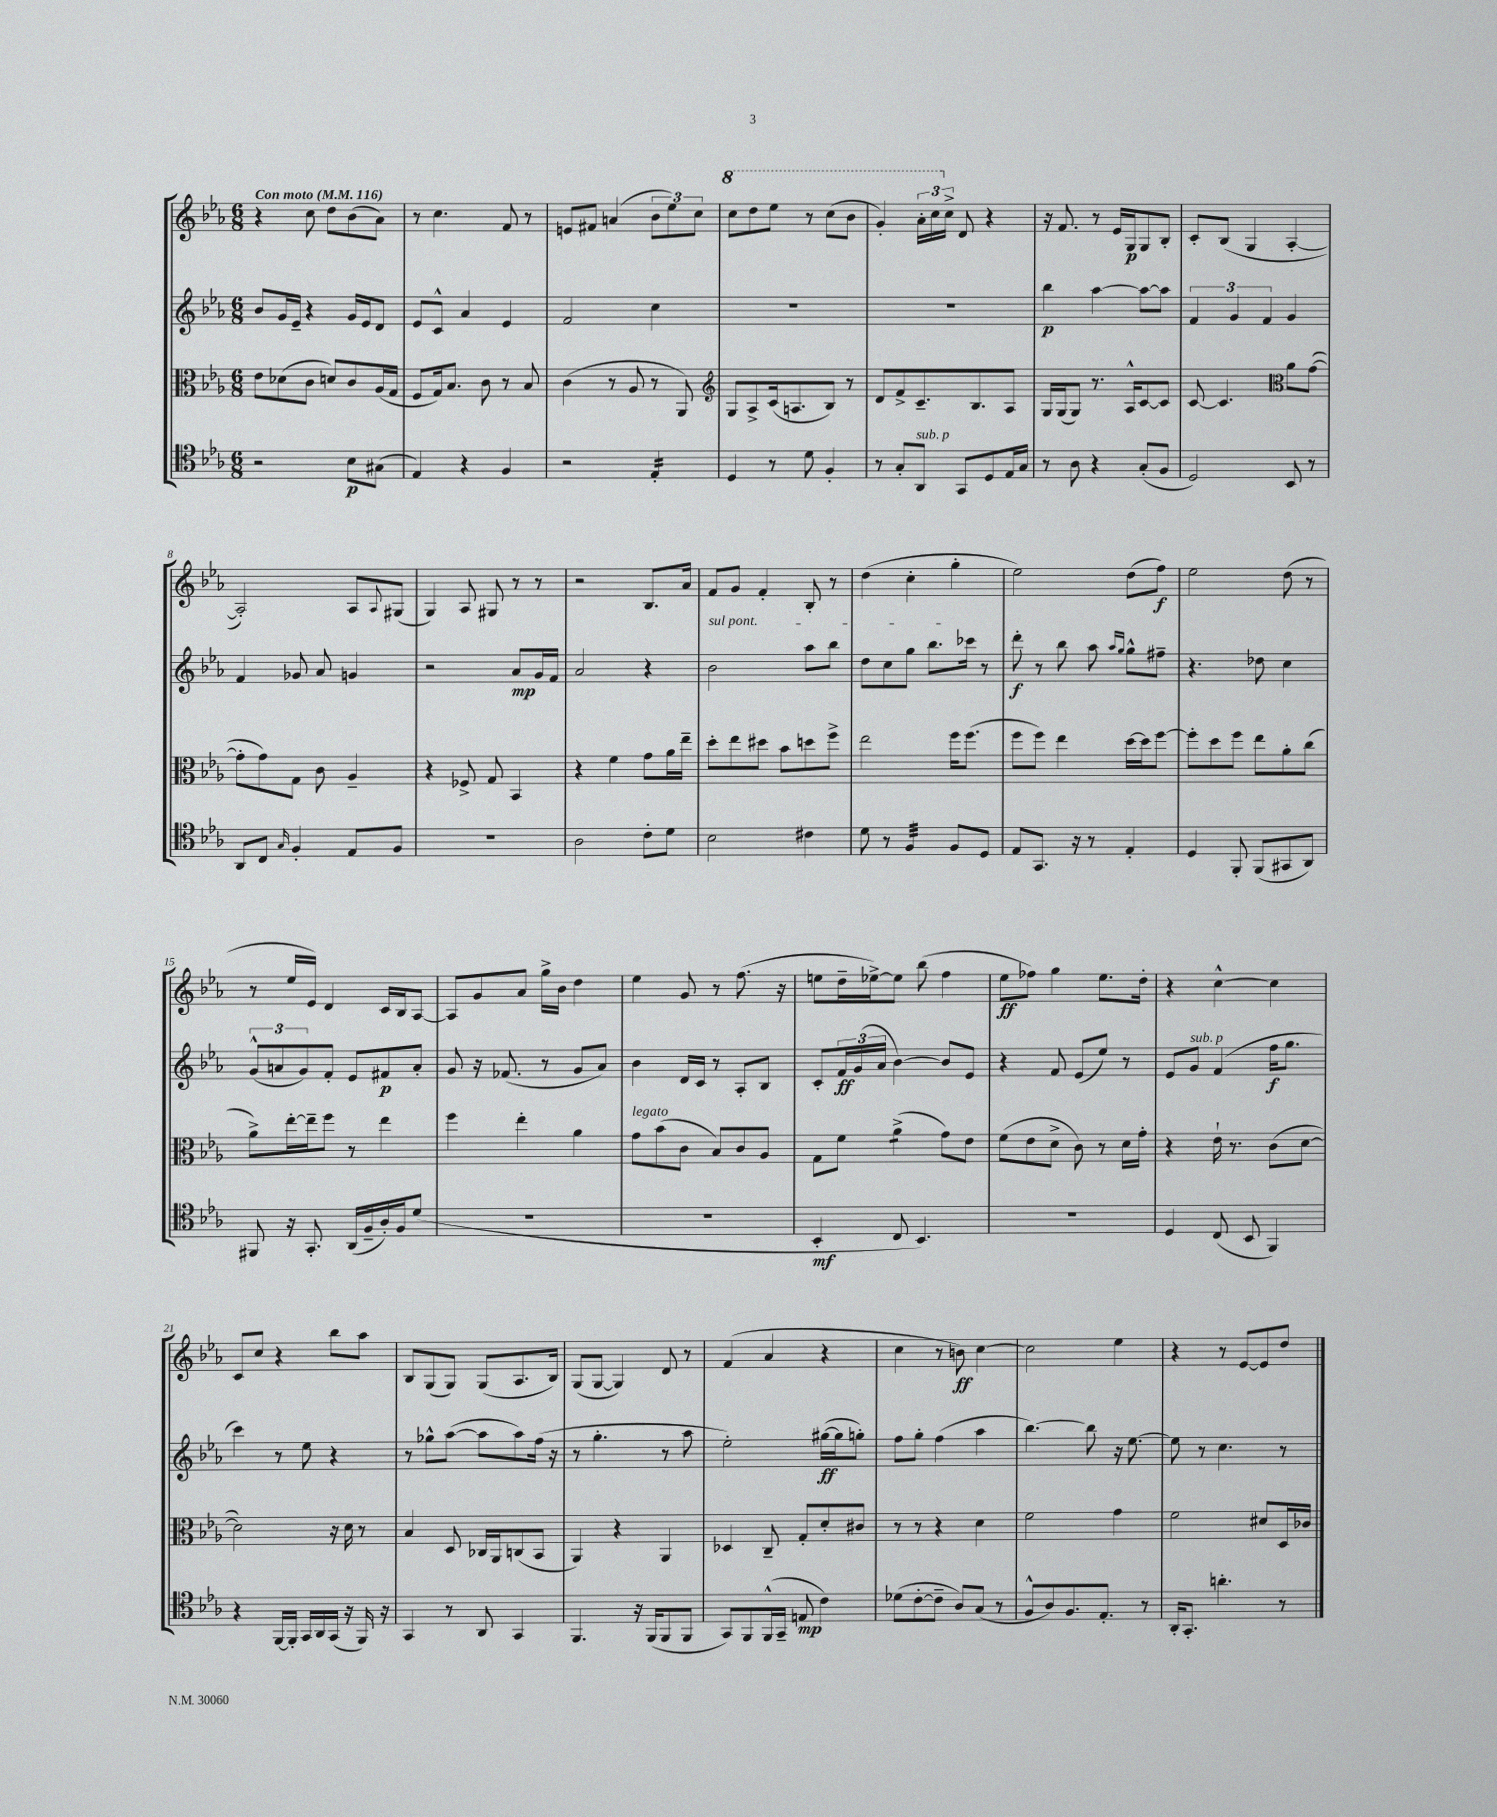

**kern	**kern	**kern	**kern
*staff4	*staff3	*staff2	*staff1
*clefC4	*clefC3	*clefG2	*clefG2
*k[b-e-a-]	*k[b-e-a-]	*k[b-e-a-]	*k[b-e-a-]
*M6/8	*M6/8	*M6/8	*M6/8
*MM116	*MM116	*MM116	*MM116
2r	8e-	8b-	4r
.	(8d-	16g	.
.	.	16e-~	.
.	8c	4r	8cc
.	8d)	.	8dd
8B-	8c	16g	(8b-
.	.	16e-	.
(8G#	(16A-	8d	8a-)
.	16G	.	.
=	=	=	=
4E-)	8F	8e-	8r
.	16G)	8c^^	4.cc
.	8.B-	.	.
4r	.	4a-	.
.	8c	.	.
4F	8r	4e-	8f
.	8B-	.	8r
=	=	=	=
2r	(4c	2f	8e
.	.	.	8f#
.	8r	.	(4a
.	8A-	.	.
4E-'	8r	4cc	12b-
.	.	.	12ee-)
.	8AA-)	.	.
.	.	.	12cc
=	=	=	=
*	*clefG2	*	*
4D	8G	2.r	8ccc
.	8A-^	.	8ddd
8r	(16c	.	8eee-
.	8.A	.	.
8d	.	.	8r
4F'	8B-)	.	(8ccc
.	8r	.	8bb-
=	=	=	=
8r	8d	2.r	4gg')
8G'	8f^	.	.
8AA-	8.c~	.	24aa-'
.	.	.	24ccc
.	.	.	24cc^
8GG	.	.	8d
.	8.B-	.	.
8D	.	.	4r
16E-	8A-	.	.
16G	.	.	.
=	=	=	=
8r	16G	4bb-	16r
.	(16G	.	8.f
8A-	8G)	.	.
4r	8.r	[4aa-	8r
.	.	.	16e-
.	16A-^^	.	16G
(8G'	[8c	8aa-_	8G
8F	8c]	8aa-]	8B-'
=	=	=	=
2D)	[8c	6f	8c'
.	4.c]	.	(8B-
.	.	6g	.
.	.	.	4G
.	.	6f	.
*	*clefC3	*	*
8BB-	8a-	4g	[4A-'
8r	([8g	.	.
=	=	=	=
8AA-	8g']	4f	2A-'])
8C	8g)	.	.
16qqG	.	.	.
4F'	8G	8g-	.
.	8c	8a-	.
8E-	4A-~	4g	8A-
.	.	.	8qqA-
8F	.	.	(8G#
=	=	=	=
2.r	4r	2r	4G)
.	8F-^	.	8A-
.	8G	.	8G#
.	4BB-	8a-	8r
.	.	16g	8r
.	.	16f	.
=	=	=	=
2A-	4r	2a-	2r
.	4f	.	.
8c'	8g	4r	8.B-
8d	16a-	.	.
.	16ee-~	.	16a-
=	=	=	=
2B-	8dd'	2b-	8f
.	8ee-	.	8g
.	8dd#	.	4f'
.	8b-	.	.
4c#	8dd	8aa-	8B-'
.	8ff^	8bb-	8r
=	=	=	=
8d	2ee-	8dd	(4dd
8r	.	8cc	.
4F	.	8gg	4cc'
.	.	8.bb-	.
8F	16ff	.	4gg'
.	(8.ff	16ccc-	.
8D	.	8r	.
=	=	=	=
8E-	8ff	8ddd'	2ee-)
8.GG	8ff)	8r	.
.	4ee-	8bb-	.
16r	.	.	.
8r	.	8aa-	.
.	.	16qqaa-	.
.	.	16qqgg	.
4E-'	[16dd	8gg^^	(8dd
.	16dd]	.	.
.	[8ff	8ff#~	8ff)
=	=	=	=
4D	8ff']	4.r	2ee-
.	8dd	.	.
8FF'	8ff	.	.
(8FF	8ee-	8dd-	.
8GG#	8a-'	4cc	(8dd
8AA-)	(8cc	.	8r
=	=	=	=
8FF#	8a-^)	(12g^^	8r
.	.	12a	.
16r	[16ee-'	.	16ee-
.	.	12g)	.
8.GG'	16ee-~]	.	16e-)
.	8ff	8f'	4d
(16AA-	8r	8e-	.
16F~	.	.	.
16A-')	4ee-	8f#	16c
16F	.	.	16B-
(8d	.	8a'	[8A-
=	=	=	=
2.r	4ff	8g	8A-]
.	.	16r	8g
.	.	(8.f-	.
.	4ee-'	.	8a-
.	.	8r	16gg^
.	.	.	16b-
.	4a-	8g	4dd
.	.	8a-)	.
=	=	=	=
2.r	8g	4b-	4ee-
.	(8b-	.	.
.	8c	16d	8g
.	.	16c	.
.	8B-)	8r	8r
.	8c	8A-'	(8.ff
.	8A-	8B-	.
.	.	.	16r
=	=	=	=
4BB-'	8G	8c'	8ee
.	8f	24f	16dd~
.	.	(24g	.
.	.	.	[16ee-^)
.	.	24a-	.
8C	(4a-^	[4b-)	8ee-]
4.BB-)	.	.	(8bb-
.	8g)	8b-]	4ff
.	8e-	8e-	.
=	=	=	=
2.r	(8f	4r	8ee-
.	8e-	.	8ff-)
.	8d^	8f	4gg
.	8c)	(8e-	.
.	8r	8ee-)	8.ee-
.	16d	8r	.
.	16g'	.	16dd'
=	=	=	=
4D	4r	8e-	4r
.	.	8g	.
(8C	16e-`	(4f	[4cc^^
.	8.r	.	.
8BB-	.	.	.
4FF)	(8c	16ff	4cc]
.	.	8.gg	.
.	[8d	.	.
=	=	=	=
4r	2d])	4ccc)	8c
.	.	.	8cc
[16FF	.	8r	4r
16FF']	.	.	.
16GG	.	8ee-	.
16AA-	.	.	.
(16GG	16r	4r	8bb-
16r	16d	.	.
16FF)	8r	.	8aa-
16r	.	.	.
=	=	=	=
4GG	4B-	8r	8B-
.	.	8gg-^^	(8G
8r	8D	([8aa-	8G)
8AA-	16C-	8aa-]	(8G
.	16AA-	.	.
4GG	(8C	8aa-)	8.A-
.	8BB-	(16ff	.
.	.	16r	16B-)
=	=	=	=
4.FF	4AA-)	8r	(8G
.	.	4.gg'	[8G
.	4r	.	4G])
16r	.	.	.
(16FF	.	.	.
8FF	4AA-	8r	8d
8FF	.	8aa-	8r
=	=	=	=
8GG)	4D-	2ee-')	(4f
8FF	.	.	.
(16FF^^	8C~	.	4a-
16GG~	.	.	.
8E	8G'	.	.
4c)	8d'	([16gg#	4r
.	.	16gg#]	.
.	8c#	8gg')	.
=	=	=	=
(8d-	8r	8ff	4cc
[8c'	8r	8gg'	.
8c~]	4r	(4ff	8r
8A-)	.	.	8b)
(8G	4d	4aa-	[4cc
8r	.	.	.
=	=	=	=
8F^^	2f	[4.bb-)	2cc]
8A-)	.	.	.
8.F	.	.	.
.	.	8bb-]	.
8.E-'	.	.	.
.	4g	16r	4ee-
.	.	[8.ee-	.
8r	.	.	.
=	=	=	=
16AA-'	2f	8ee-]	4r
8.GG'	.	.	.
.	.	8r	.
4.a'	.	4.cc	8r
.	.	.	[8e-
.	8d#	.	8e-]
8r	16D	8r	8dd
.	16c-	.	.
==	==	==	==
*-	*-	*-	*-
